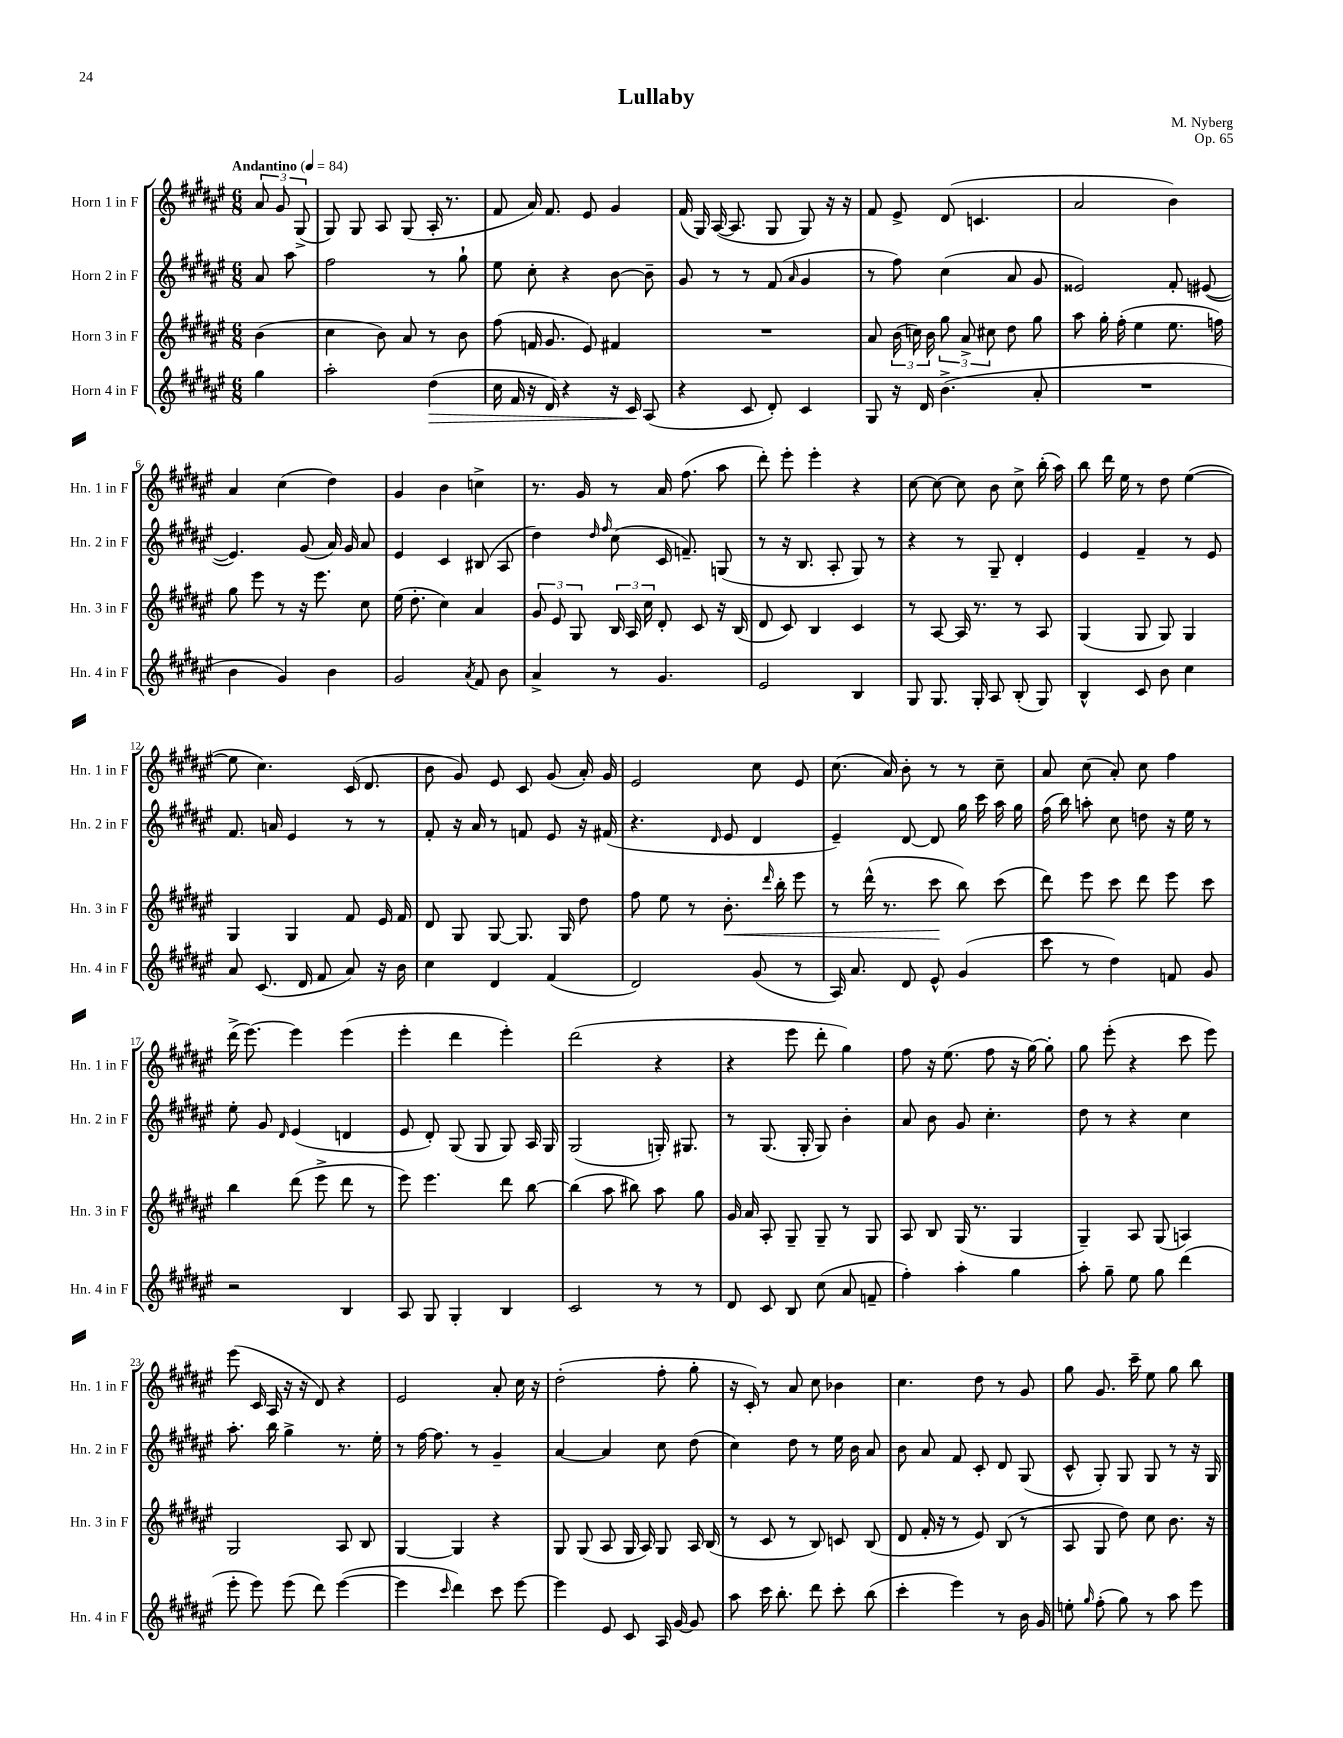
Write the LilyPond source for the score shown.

\header { title = "Lullaby" composer = "M. Nyberg" opus = "Op. 65" }
<<
\new StaffGroup <<
\new Staff = "s0" \with { instrumentName = "Horn 1 in F" shortInstrumentName = "Hn. 1 in F" } {
    \clef treble \key fis \major \numericTimeSignature \time 6/8 \partial 4 \tempo "Andantino" 4 = 84
    \autoBeamOff \tuplet 3/2 { ais'8 gis'8 gis8->( } |
    gis8) gis8 ais8 gis8( ais16-. r8. |
    fis'8 ais'16) fis'8. eis'8 gis'4 |
    fis'16( gis16) ais16~( ais8. gis8 gis8) r16 r16 |
    fis'8 eis'8-> dis'8( c'4. |
    ais'2 b'4) |
    ais'4 cis''4( dis''4) |
    gis'4 b'4 c''4-> |
    r8. gis'16 r8 ais'16 fis''8.( ais''8 |
    dis'''8-.) eis'''8-. eis'''4-. r4 |
    cis''8~ cis''8~ cis''8 b'8 cis''8-> b''16-.( ais''16) |
    b''8 dis'''16 eis''16 r8 dis''8 eis''4~( |
    eis''8 cis''4.) cis'16( dis'8. |
    b'8 gis'8) eis'8 cis'8 gis'8( ais'16-.) gis'16 |
    eis'2 cis''8 eis'8 |
    cis''8.( ais'16) b'8-. r8 r8 cis''8-- |
    ais'8 cis''8( ais'8-.) cis''8 fis''4 |
    dis'''16->( eis'''8.~) eis'''4 eis'''4( |
    eis'''4-. dis'''4 eis'''4-.) |
    dis'''2( r4 |
    r4 eis'''8 dis'''8-. gis''4) |
    fis''8 r16 eis''8.( fis''8 r16 gis''16~) gis''8-. |
    gis''8 eis'''8-.( r4 cis'''8 eis'''8) |
    eis'''8( cis'16 ais16 r16 r16 dis'8) r4 |
    eis'2 ais'8-. cis''16 r16 |
    dis''2-.( fis''8-. gis''8-. |
    r16 cis'16-.) r8 ais'8 cis''8 bes'4 |
    cis''4. dis''8 r8 gis'8 |
    gis''8 gis'8. cis'''16-- eis''8 gis''8 b''8 \bar "|." |
}
\new Staff = "s1" \with { instrumentName = "Horn 2 in F" shortInstrumentName = "Hn. 2 in F" } {
    \clef treble \key fis \major \numericTimeSignature \time 6/8 \partial 4
    \autoBeamOff ais'8 ais''8 |
    fis''2 r8 gis''8-! |
    eis''8 cis''8-. r4 b'8~ b'8-- |
    gis'8 r8 r8 fis'8( \grace { ais'16 } gis'4 |
    r8 fis''8) cis''4( ais'8 gis'8 |
    eisis'2) fis'8-. eis'8~( |
    eis'4.) gis'8( ais'16) gis'16 ais'8 |
    eis'4 cis'4 bis8( ais8 |
    dis''4) \grace { dis''16 fis''16 } cis''8( cis'16 f'8.--) g8( |
    r8 r16 b8. ais8-. gis8) r8 |
    r4 r8 gis8-- dis'4-. |
    eis'4 fis'4-- r8 eis'8 |
    fis'8. a'16 eis'4 r8 r8 |
    fis'8-. r16 ais'16 r8 f'8 eis'8 r16 fis'16( |
    r4. \grace { dis'16 } eis'8 dis'4 |
    eis'4--) dis'8~ dis'8 gis''16 cis'''16 ais''16 gis''16 |
    fis''16( b''16) a''8-. cis''8 d''8 r16 eis''16 r8 |
    eis''8-. gis'8 \grace { dis'16 } eis'4( d'4 |
    eis'8 dis'8-.) gis8( gis8 gis8) ais16 gis16 |
    gis2( g16-.) gis8. |
    r8 gis8.( gis16-. gis8) b'4-. |
    ais'8 b'8 gis'8 cis''4.-. |
    dis''8 r8 r4 cis''4 |
    ais''8.-. b''16 gis''4-> r8. eis''16-. |
    r8 fis''16~ fis''8. r8 gis'4-- |
    ais'4~ ais'4 cis''8 dis''8( |
    cis''4) dis''8 r8 eis''16 b'16 ais'8 |
    b'8 ais'8 fis'8 cis'8-. dis'8 gis8( |
    cis'8-^ gis8-.) gis8 gis8 r8 r16 gis16 \bar "|." |
}
\new Staff = "s2" \with { instrumentName = "Horn 3 in F" shortInstrumentName = "Hn. 3 in F" } {
    \clef treble \key fis \major \numericTimeSignature \time 6/8 \partial 4
    \autoBeamOff b'4( |
    cis''4 b'8) ais'8 r8 b'8 |
    fis''8( f'16 gis'8. eis'8) fis'4 |
    R2. |
    ais'8 \tuplet 3/2 { b'16( c''16) b'16 } \tuplet 3/2 { gis''8 ais'8-> cis''8 } dis''8 gis''8 |
    ais''8 gis''16-. fis''16-.( eis''4 eis''8. f''16) |
    gis''8 eis'''8 r8 r16 eis'''8. cis''8 |
    eis''16( dis''8.-. cis''4) ais'4 |
    \tuplet 3/2 { gis'8 eis'8 gis8 } \tuplet 3/2 { b16 ais16 cis''16 } dis'8-. cis'8 r16 b16( |
    dis'8 cis'8) b4 cis'4 |
    r8 ais8~ ais16 r8. r8 ais8 |
    gis4( gis8 gis8) gis4 |
    gis4 gis4 fis'8 eis'16 fis'16 |
    dis'8 gis8 gis8~ gis8. gis16 dis''8 |
    fis''8 eis''8 r8 b'8.-.\< \grace { dis'''16 } b''16-. eis'''8 |
    r8 dis'''16-^( r8. cis'''8\! b''8) cis'''8( |
    dis'''8) eis'''8 cis'''8 dis'''8 eis'''8 cis'''8 |
    b''4 dis'''8( eis'''8-> dis'''8 r8 |
    eis'''8) eis'''4. dis'''8 b''8~ |
    b''4( ais''8 bis''8) ais''8 gis''8 |
    gis'16 ais'16 ais8-. gis8-- gis8-- r8 gis8 |
    ais8 b8 gis16( r8. gis4 |
    gis4--) ais8 gis8( a4) |
    gis2 ais8 b8 |
    gis4~ gis4 r4 |
    gis8 gis8( ais8 gis16 ais16) gis8 ais16 b16( |
    r8 cis'8 r8 b8) c'8 b8( |
    dis'8 fis'16-. r16 r8 eis'8) b8( r8 |
    ais8 gis8 dis''8) cis''8 b'8. r16 \bar "|." |
}
\new Staff = "s3" \with { instrumentName = "Horn 4 in F" shortInstrumentName = "Hn. 4 in F" } {
    \clef treble \key fis \major \numericTimeSignature \time 6/8 \partial 4
    \autoBeamOff gis''4 |
    ais''2-. dis''4\>( |
    cis''16 fis'16 r16 dis'16) r4 r16 cis'16\! ais8( |
    r4 cis'8 dis'8-.) cis'4 |
    gis8 r16 dis'16 b'4.->( ais'8-. |
    R2. |
    b'4 gis'4) b'4 |
    gis'2 \acciaccatura { ais'8 } fis'8 b'8 |
    ais'4-> r8 gis'4. |
    eis'2 b4 |
    gis8 gis8. gis16-. ais8 b8-.( gis8) |
    b4-^ cis'8 b'8 cis''4 |
    ais'8 cis'8.( dis'16 fis'8 ais'8) r16 b'16 |
    cis''4 dis'4 fis'4( |
    dis'2) gis'8( r8 |
    ais16) ais'8. dis'8 eis'8-^ gis'4( |
    cis'''8 r8 dis''4) f'8 gis'8 |
    r2 b4 |
    ais8 gis8 gis4-. b4 |
    cis'2 r8 r8 |
    dis'8 cis'8 b8 cis''8( ais'8 f'8-- |
    fis''4-.) ais''4-. gis''4 |
    ais''8-. gis''8-- eis''8 gis''8 dis'''4( |
    eis'''8-. eis'''8) eis'''8( dis'''8) eis'''4~( |
    eis'''4 \grace { cis'''16 } dis'''4) cis'''8 eis'''8~ |
    eis'''4 eis'8 cis'8 ais16 gis'16~ gis'8 |
    ais''8 cis'''16 b''8.-. dis'''8 cis'''8-. b''8( |
    cis'''4-. eis'''4) r8 b'16 gis'16 |
    e''8-. \grace { gis''16 } fis''8-.( gis''8) r8 ais''8 eis'''8 \bar "|." |
}
>>
>>
